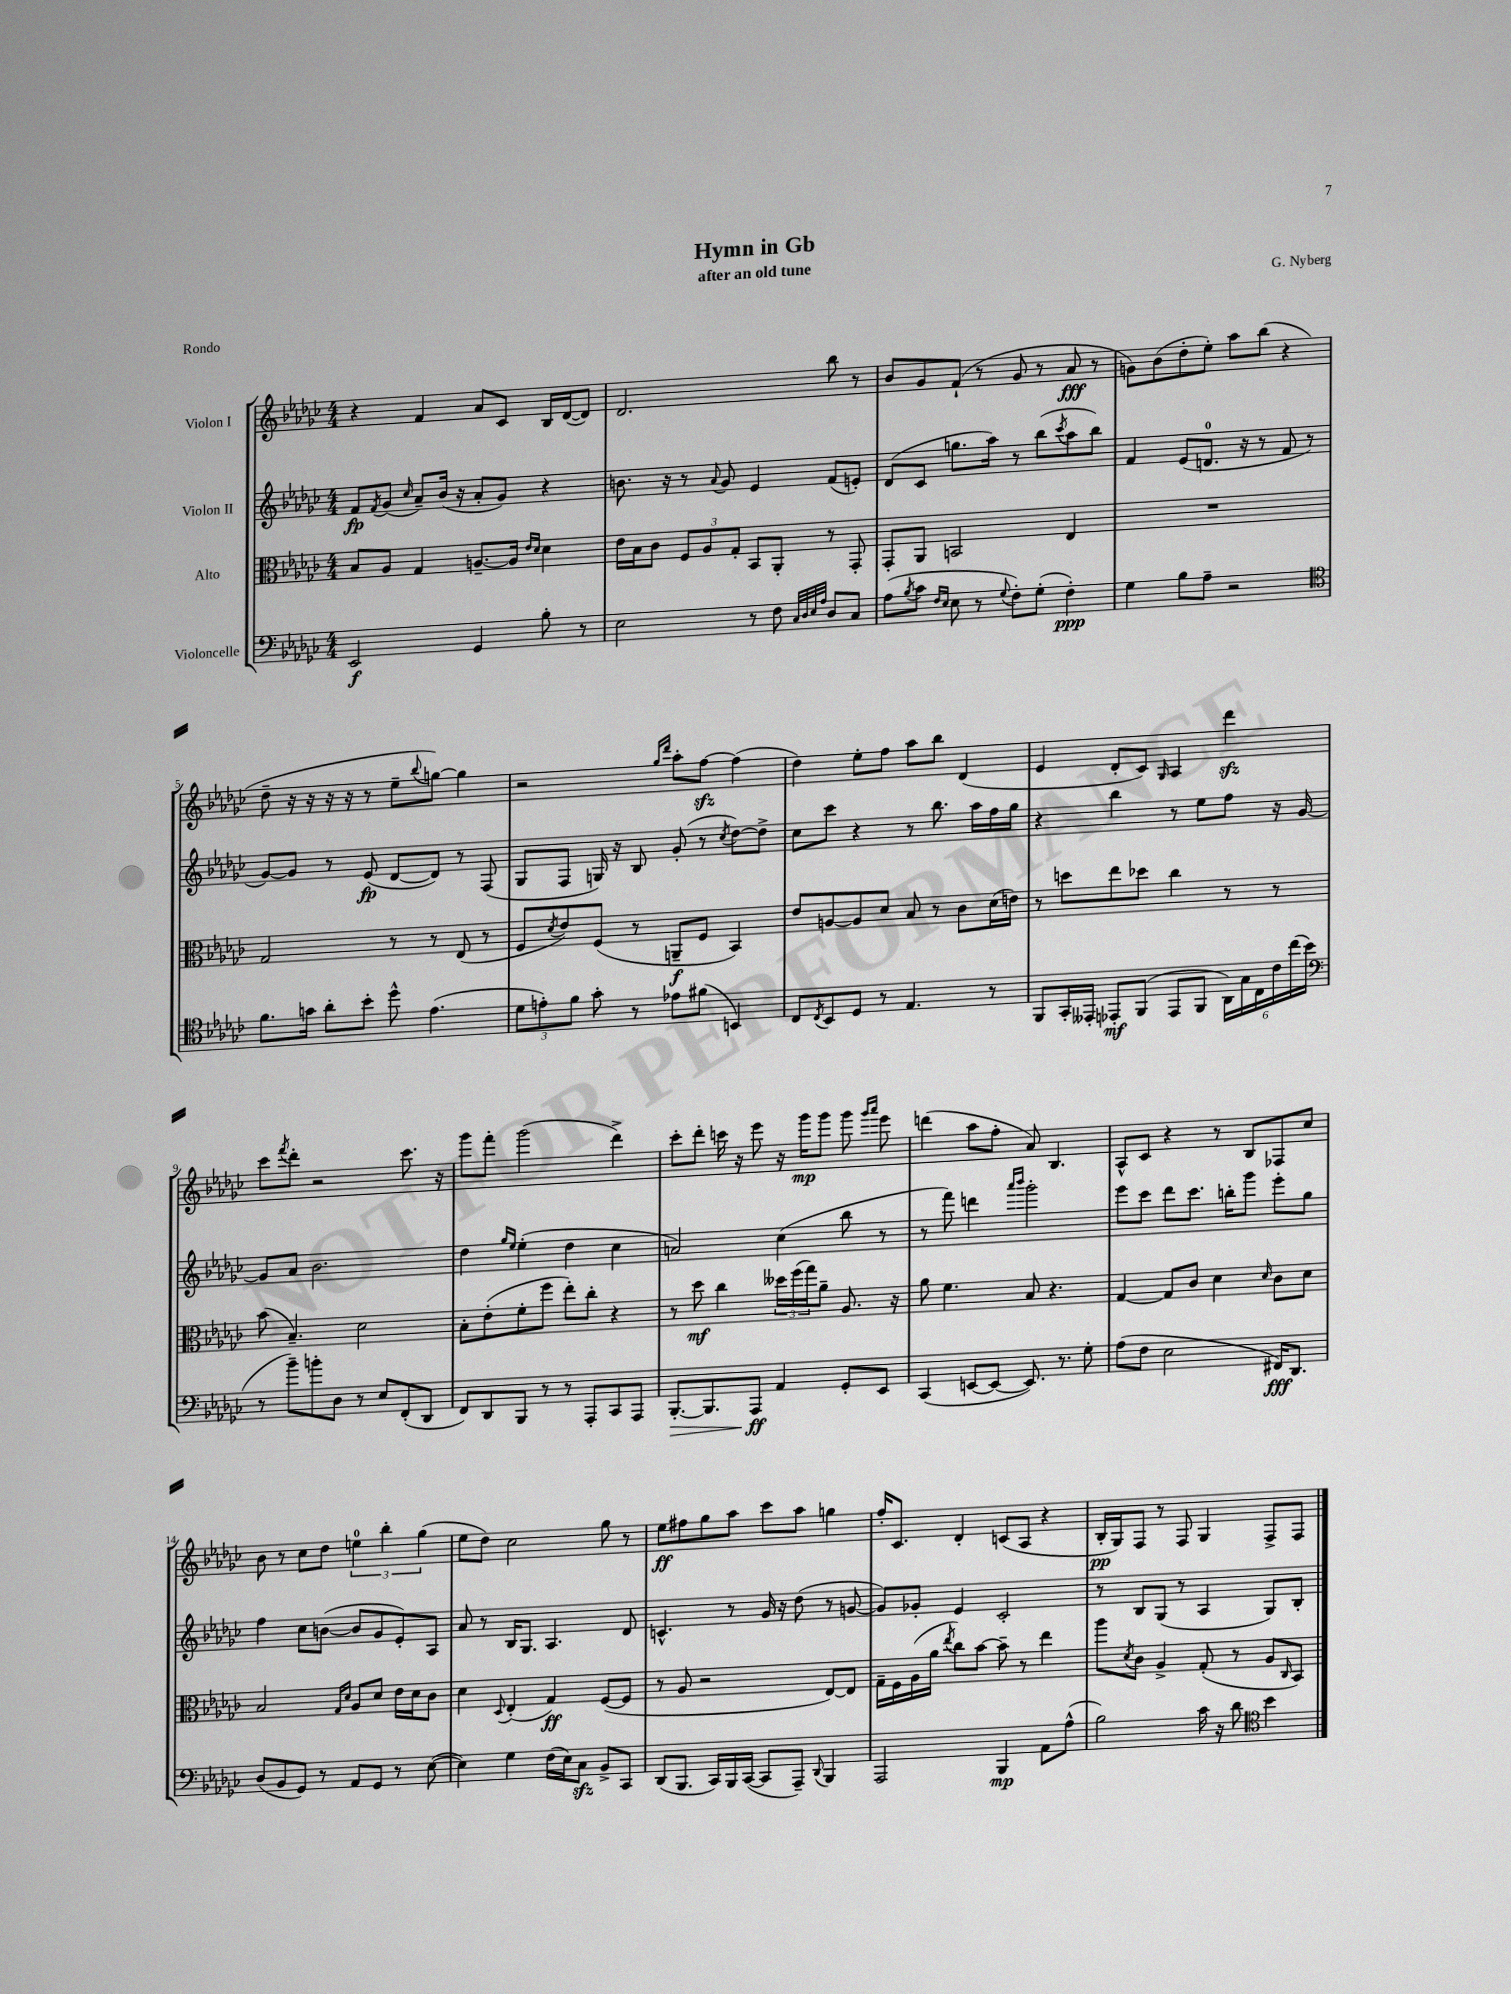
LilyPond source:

\header { title = "Hymn in Gb" composer = "G. Nyberg" subtitle = "after an old tune" piece = "Rondo" }
<<
\new StaffGroup <<
\new Staff = "s0" \with { instrumentName = "Violon I" } {
    \clef treble \key ges \major \numericTimeSignature \time 4/4
    r4 f'4 aes'8 ces'8 bes16 des'16~( des'8) |
    des'2. bes''8 r8 |
    bes'8 ges'8 f'8-!( r8 ges'8 r8 aes'8\fff r8 |
    g'8) bes'8( des''8-. ees''8-.) aes''8 bes''8( r4 |
    des''8-- r16 r16 r16 r16 r8 ees''8-- \appoggiatura { bes''8 } g''8~) g''4 |
    r2 \grace { ges''16 des'''16 } aes''8-. f''8~\sfz f''4( |
    des''4) ees''8-. f''8 aes''8 bes''8 des'4( |
    ees'4 des'8-. ces'8) \grace { ges16 } aes4 des'''4\sfz |
    ces'''8 \acciaccatura { f'''8 } des'''8-. r2 ces'''8. r16 |
    ges'''8 f'''8-. ges'''2( des'''4->) |
    ces'''8-. des'''8-. c'''16 r16 ees'''8 r16 ges'''16\mp ges'''8 ges'''8 \grace { ges'''16 aes'''16 } ees'''8 |
    d'''4( aes''8 f''8-. aes'8) bes4. |
    aes8-^ ces'8 r4 r8 bes8 fes8 ces''8 |
    bes'8 r8 ces''8 des''8 \tuplet 3/2 { e''4-0 bes''4-. ges''4( } |
    ees''8 des''8) ces''2 ges''8 r8 |
    ees''8\ff fis''8 ges''8 aes''8 ces'''8 aes''8 g''4 |
    f''16-. ces'8. des'4-. c'8( aes8 r4 |
    bes16-.\pp ges16) f8 r8 f8 ges4 f8-> f8 \bar "|." |
}
\new Staff = "s1" \with { instrumentName = "Violon II" } {
    \clef treble \key ges \major \numericTimeSignature \time 4/4
    f'8\fp \acciaccatura { f'8 } ges'8( \grace { ces''16 } aes'8--) bes'16( r16 aes'8-. ges'8) r4 |
    b'8. r16 r8 \appoggiatura { aes'8 } ges'8 ees'4 f'8( e'8-.) |
    des'8( ces'8 g''8. aes''16) r8 bes''8( \acciaccatura { ces'''8 } aes''8 bes''8) |
    f'4 ees'8( d'8.-0 r16 r8 f'8 r8 |
    ges'8~) ges'8 r8 ees'8\fp( des'8~ des'8) r8 f8( |
    ges8 f8 g16) r16 bes8 ges'8-.( r8 \acciaccatura { ces''8 } des''8~) des''8-> |
    ces''8 ces'''8 r4 r8 bes''8. aes''16 f''16 ges''16 |
    r4 bes''4 r8 ees''8 f''8 r16 ges'16~ |
    ges'8 aes'8 bes'2. |
    des''4 \grace { ges''16 ees''16 } ees''4-.( des''4 ces''4 |
    a'2) ces''4( bes''8 r8 |
    r8 f'''8) d'''4 \grace { aes'''16 bes'''16 } ges'''2-. |
    ees'''8 ces'''8 des'''8 ces'''8. b''16-. ges'''8 ees'''8-. ges''8 |
    f''4 ces''8 b'8~( b'8 ges'8 ees'8-.) aes8 |
    aes'8 r8 bes16 ges8. aes4. des'8 |
    c'4.-^ r8 ges'16 r16 des''8( r8 g'8~ |
    g'8) ges'8-. ees'4 ces'2-. |
    r8 bes8 ges8( r8 aes4 ges8) bes8-. \bar "|." |
}
\new Staff = "s2" \with { instrumentName = "Alto" } {
    \clef alto \key ges \major \numericTimeSignature \time 4/4
    bes8 aes8 ges4 a8.~-- a16 \grace { ees'16 des'16 } des'4 |
    ees'16 bes16 ces'8 \tuplet 3/2 { f8 aes8 ges8-. } bes,8 aes,8-. r8 ges,8-. |
    ges,8-. aes,8 b,2 ees4 |
    R1 |
    ges2 r8 r8 ees8( r8 |
    f8 \acciaccatura { des'8 } ees'8) f8( r8 a,8--\f f8 bes,4) |
    ees'8 a8~ a8 des'8 bes8 r8 ces'8 des'16( e'16) |
    r8 d''8 ees''8 des''8 ces''4 r8 r8 |
    bes'8( bes4.--) des'2 |
    bes8-. ees'8-.( f'8-. f''8 ees''8-.) ces''8-. r4 |
    r8 des''8\mf ces''4 \tuplet 3/2 { deses''16 f''16( ges''16) } aes'8-- aes8. r16 |
    aes'8 f'4. bes8 r4. |
    ges4~ ges8 ces'8 des'4 \grace { des'16 } ces'8 des'8 |
    bes2 \grace { ges16 des'16 } aes8 des'8 ees'16 des'16 ces'8 |
    des'4 \appoggiatura { des8 } ees4-.( ges4\ff) f8~( f8 |
    r8 aes8 r2 ees8~) ees8 |
    ges16-- f16 aes16( aes'16 \acciaccatura { ees''8 } ces''8) bes'8~ bes'8-- r8 ees''4 |
    aes''8 \acciaccatura { des'8 } ces'8 aes4-> ges8-.( r8 aes8 \grace { ces16 } bes,8) \bar "|." |
}
\new Staff = "s3" \with { instrumentName = "Violoncelle" } {
    \clef bass \key ges \major \numericTimeSignature \time 4/4
    ees,2\f ges,4 bes8-. r8 |
    ees2 r8 f8 \grace { ces32 des32 ees32 aes32 } des8 ces8 |
    aes8( \acciaccatura { bes8 } ces'8 \grace { f16 ees16 } ees8 r8 \appoggiatura { ges8 } f8-.) ges8-.( f4-.\ppp) |
    ges4 bes8 aes8-- r2 |
    \clef tenor f'8. g'16 aes'8-. bes'8-. des''8-^ ees'4.( |
    \tuplet 3/2 { des'8 e'8-.) f'8 } ges'8-. r8 ees'8 fis'8( b,4) |
    ces8 \acciaccatura { ces8 } bes,8 des8 r8 ees4. r8 |
    f,8 ges,16-. eeses,16-. ees,8-.\mf f,8( ees,8 f,8 \tuplet 6/4 { aes,16) ges16 ces16 ces'16 ces''16( bes'16 } |
    \clef bass r8 bes'8--) b'8-. des8 r8 ees8 f,8-.( des,8 |
    f,8) des,8 bes,,8 r8 r8 aes,,8-. ces,8 aes,,8 |
    bes,,8.~-.\> bes,,8. aes,,8\ff\! aes,4 ges,8-. ees,8 |
    ces,4( e,8~ e,8~ e,8.) r8. ges8-. |
    aes8( f8 ees2 fis,16\fff) des,8. |
    des8( bes,8 ges,8) r8 aes,8 ges,8 r8 ees8~( |
    ees4) ges4 f16( ees16) ces8\sfz bes,8-> ces,8 |
    des,8( bes,,8. ces,16) bes,,16 ces,16~( ces,8 aes,,8--) \appoggiatura { des,8 } bes,,4 |
    aes,,2 bes,,4\mp aes,8 aes8-^( |
    bes2) ces'16 r16 des'8 \clef tenor bes'4 \bar "|." |
}
>>
>>
